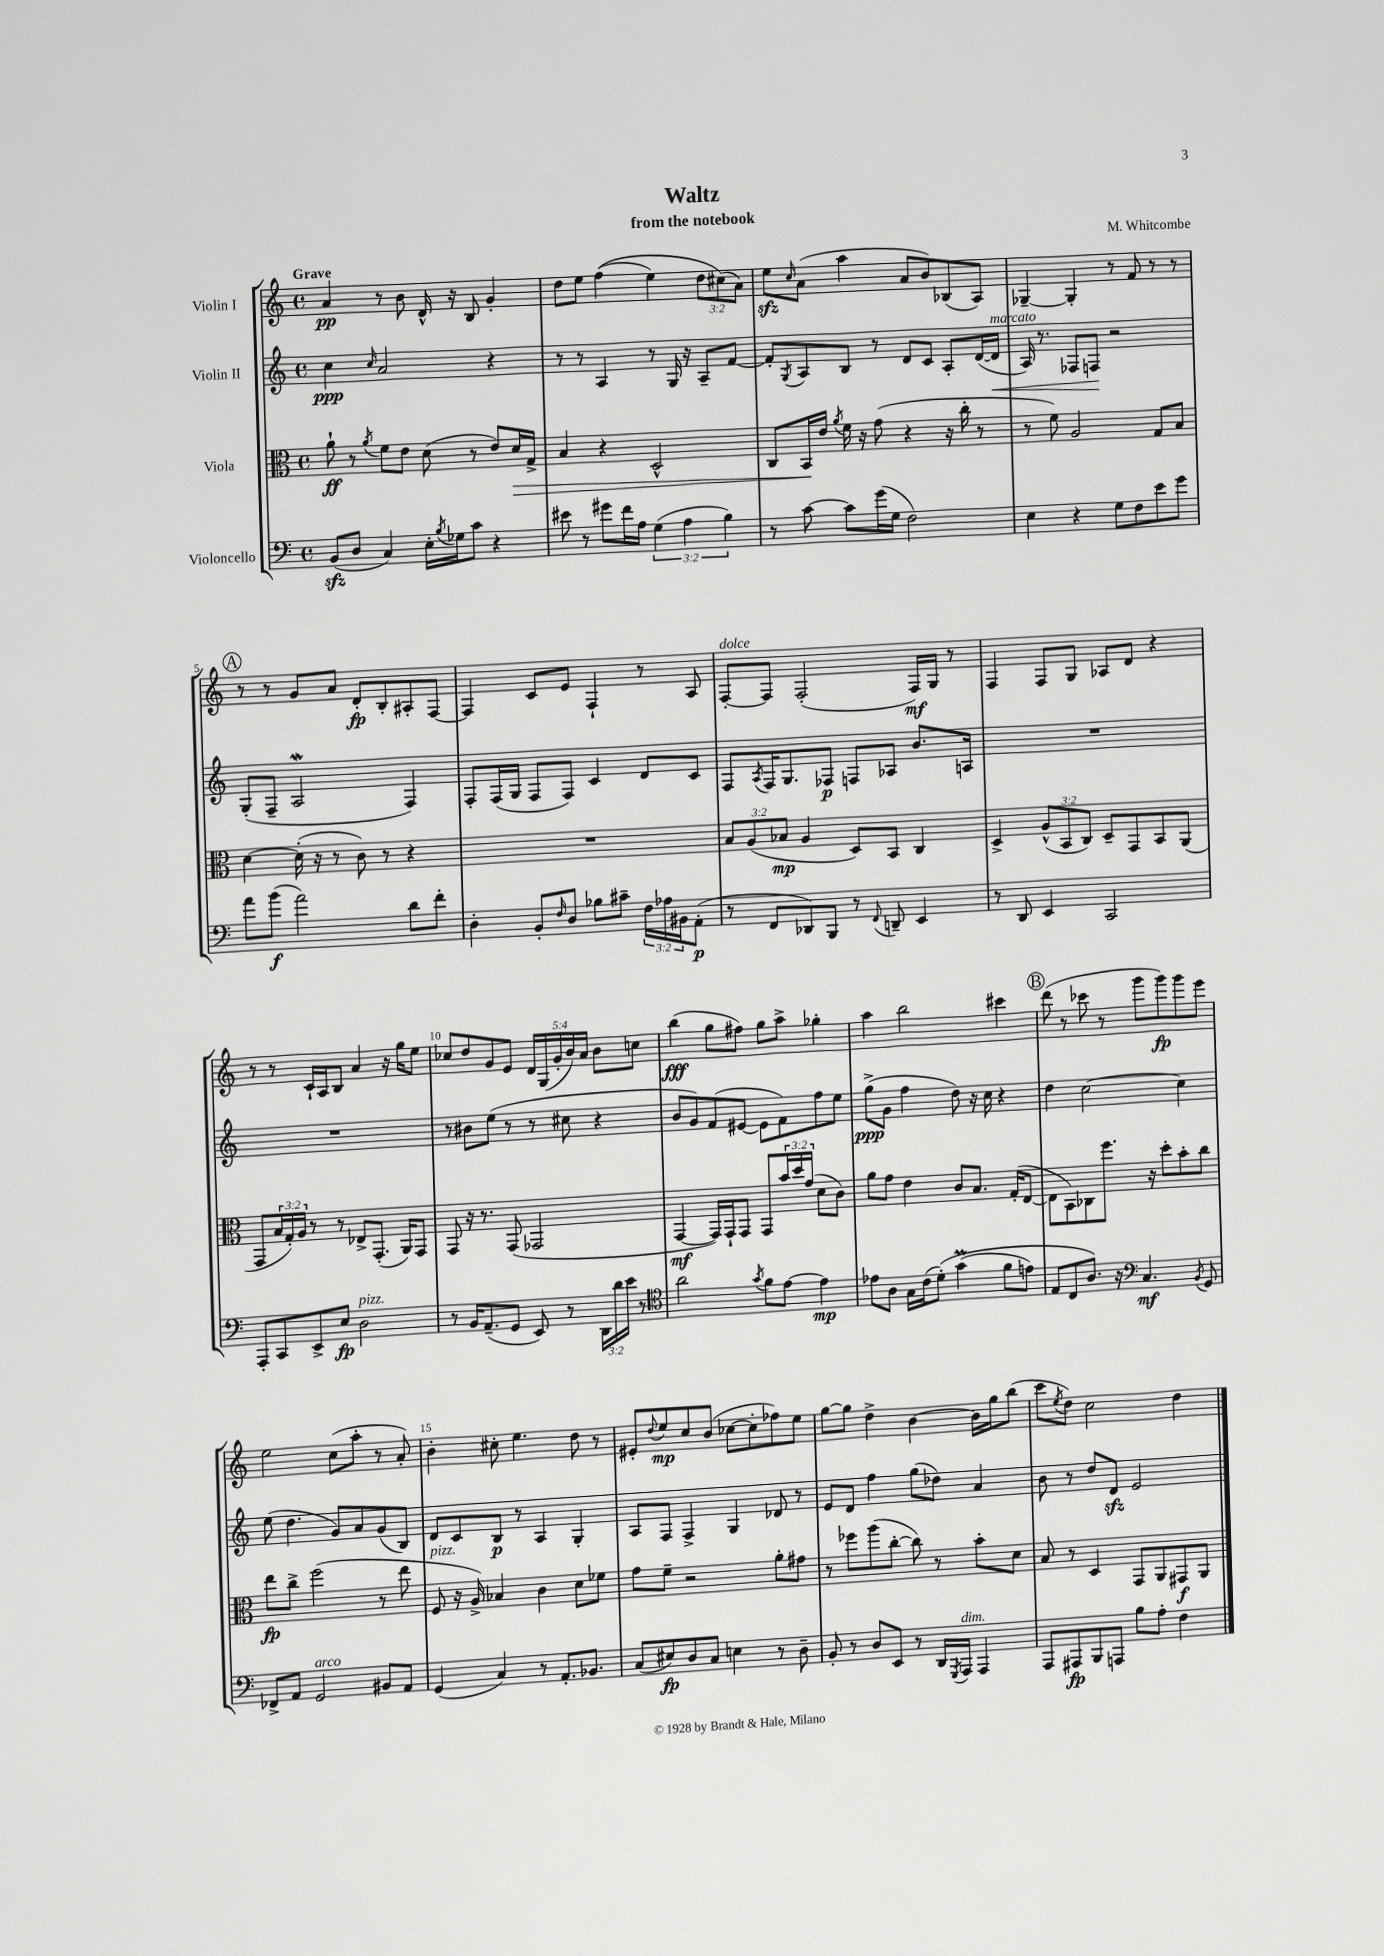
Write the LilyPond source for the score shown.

\header { title = "Waltz" composer = "M. Whitcombe" subtitle = "from the notebook" }
<<
\new StaffGroup <<
\new Staff = "s0" \with { instrumentName = "Violin I" } {
    \clef treble \key c \major \defaultTimeSignature \time 4/4 \override Staff.TupletNumber.text = #tuplet-number::calc-fraction-text \tempo "Grave"
    a'4\pp r8 b'8 d'16-^ r16 b8 g'4-. |
    d''8 e''8 f''4(\( e''4) \tuplet 3/2 { d''8 cis''8(\) a'8) } |
    e''8\sfz \grace { c''16 } a'8( a''4 a'8 b'8) bes8( a8) |
    ges4~-- ges4-. r8 f'8 r8 r8 |
    \mark \markup { \circle "A" } r8 r8 g'8 a'8 d'8-.\fp b8-. ais8-. f8~ |
    f4 c'8 e'8 f4-! r8 a8 |
    f8~-.^\markup { \italic "dolce" } f8 f2-.( f16\mf) g16 r8 |
    f4 f8 g8 aes8 d'8 r4 |
    r8 r8 c'16-! a16 b8 a'4 r16 g''16 e''8 |
    ces''8 d''8 g'8 e'8 \tuplet 5/4 { d'16 g16( g'16-. b'16) a'16 } b'8 c''8 |
    b''4\fff( g''8 fis''8) g''8 a''8-> ges''4-. |
    a''4 b''2 cis'''4 |
    \mark \markup { \circle "B" } d'''8( r8 ces'''8 r8 g'''8 g'''8\fp) g'''8 e'''8 |
    e''2 c''8( a''8-. r8 a'8-.) |
    b'4-. cis''8-. e''4. d''8 r8 |
    eis'8-. \appoggiatura { d''8 } e''8\mp c''8 b'8( ces''8~ ces''8-. fes''8) e''8 |
    g''8~ g''8 d''4-> b'4~ b'16 g''16 b''8( |
    c'''8 \acciaccatura { e''8 } d''8) c''2 d''4 \bar "|." |
}
\new Staff = "s1" \with { instrumentName = "Violin II" } {
    \clef treble \key c \major \defaultTimeSignature \time 4/4
    c''4\ppp \grace { c''16 } a'2 r4 |
    r8 r8 a4 r8 g16 r16 a8-- f'8~ |
    f'8-. \acciaccatura { g8 } a8 b8 r8 d'8 c'8 a8-. d'16~( d'16\<^\markup { \italic "marcato" } |
    a16) r8. fes8 f8\! r2 |
    \mark \markup { \circle "A" } g8-.( f8-- a2\mordent f4) |
    f8-. f16( g16 f8 f8) c'4 d'8 c'8 |
    f8 \acciaccatura { a8 } f16 g8. fes8\p f8 aes8 b'8. a16 |
    R1 |
    R1 |
    r8 bis'8 e''8( r8 r8 cis''8 r4 |
    b'8 g'8) f'8( eis'8~ eis'8 f'8) f''8 e''8 |
    g''8->\ppp( g'8 f''4 d''8) r16 c''16 r4 |
    \mark \markup { \circle "B" } d''4 c''2~ c''4 |
    e''8( d''4. g'8) a'8 g'8( b8) |
    d'8 c'8 b8\p r8 a4 g4-. |
    a8 f8 f4-> g4 des'8 r8 |
    e'8 d'8 f''4 g''8( des''8) a'4 |
    b'8 r8 d''8 d'8\sfz e'2 \bar "|." |
}
\new Staff = "s2" \with { instrumentName = "Viola" } {
    \clef alto \key c \major \defaultTimeSignature \time 4/4 \override Staff.TupletNumber.text = #tuplet-number::calc-fraction-text
    a'8-!\ff r8 \acciaccatura { a'8 } f'8 e'8 d'8( r8 e'8) d'16\> g16-> |
    b4 r4 d2-^ |
    c8 b,16\! e'16 \acciaccatura { a'8 } f'16 r16 g'8( r4 r16 c''16-. r8 |
    r8 f'8) a2 g8 b8 |
    \mark \markup { \circle "A" } d'4~ d'16-.( r16 r8 c'8) r8 r4 |
    R1 |
    \tuplet 3/2 { b8 a8( bes8\mp } a4 d8) b,8 c4 |
    d4-> \tuplet 3/2 { a8-^( b,8 c8) } d8-- g,8 b,8 a,8( |
    g,8 \tuplet 3/2 { b16 g16-.) a16 } r8 r8 ees8-> g,8.-.( a,16) g,8 |
    g,8 r16 r8. g,8( ges,2 |
    g,4~\mf g,16) g,16-! g,8 g,8 \tuplet 3/2 { b'16 d''16 g'16( } d'8 c'8) |
    a'8 g'8 e'4 c'8 b8. g16-.( e8~ |
    \mark \markup { \circle "B" } e8 b,8) ces8 f''8. r16 d''8-. b'8-. c''8 |
    e''8\fp c''8-> f''2( r8 e''8 |
    f8^\markup { \italic "pizz." } r16 a16->) bes4 c'4 d'8 fes'8 |
    g'8 f'8-- r2 a'8-. gis'8 |
    r8 fes''8 a''8( c''8~-. c''8) r8 b'8-. d'8 |
    b8 r8 d4 g,8 a,8 gis,8\f a,8 \bar "|." |
}
\new Staff = "s3" \with { instrumentName = "Violoncello" } {
    \clef bass \key c \major \defaultTimeSignature \time 4/4 \override Staff.TupletNumber.text = #tuplet-number::calc-fraction-text
    b,8\sfz( d8 c4) e16-. \acciaccatura { b8 } ges16 c'8 r4 |
    eis'8 r8 gis'8 f'16 a16 \tuplet 3/2 { g4( a4 b4) } |
    r8 c'8~ c'8 g'16( g16 f2) |
    e4 r4 g8 f8 e'8 g'8 |
    \mark \markup { \circle "A" } a'8 b'8\f( a'2) d'8 f'8-. |
    d4-. b,8-. \grace { f16 } d8 bes8 cis'8-- \tuplet 3/2 { f16 aes16 bis,16 } a,8-.\p( |
    r8 f,8 des,8) b,,8 r8 \appoggiatura { f,8 } d,8-- e,4 |
    r8 d,8 e,4 c,2 |
    a,,8-. c,8 e,8-> e8\fp d2^\markup { \italic "pizz." } |
    r8 b,16 a,8.--( g,8 e,8) r8 \tuplet 3/2 { d,16 d'16 e'16 } r8 |
    \clef tenor a'2 \acciaccatura { g'8 } f'8 e'8~ e'4\mp |
    ees'8 a8 g16 c'16( d'8-.)\( g'4\prall( f'8 e'8) |
    \mark \markup { \circle "B" } e8 c8 a8.\) r16 \clef bass c4.\mf \acciaccatura { b,8 } g,8 |
    fes,8-> a,8 g,2^\markup { \italic "arco" } bis,8 a,8 |
    g,4( c4) r8 a,8.-. bes,8. |
    c8( eis8\fp) d8 c8 e4 r8 d8-- |
    b,8-. r8 d8 e,8 r8 d,16 \acciaccatura { g,,8 } a,,16^\markup { \italic "dim." } a,,4 |
    a,,8 ais,,8\fp b,,8 a,,8 b8 a8-. f4 \bar "|." |
}
>>
>>
\layout { \context { \Score \override BarNumber.break-visibility = ##(#f #t #t) barNumberVisibility = #(every-nth-bar-number-visible 5) } }
